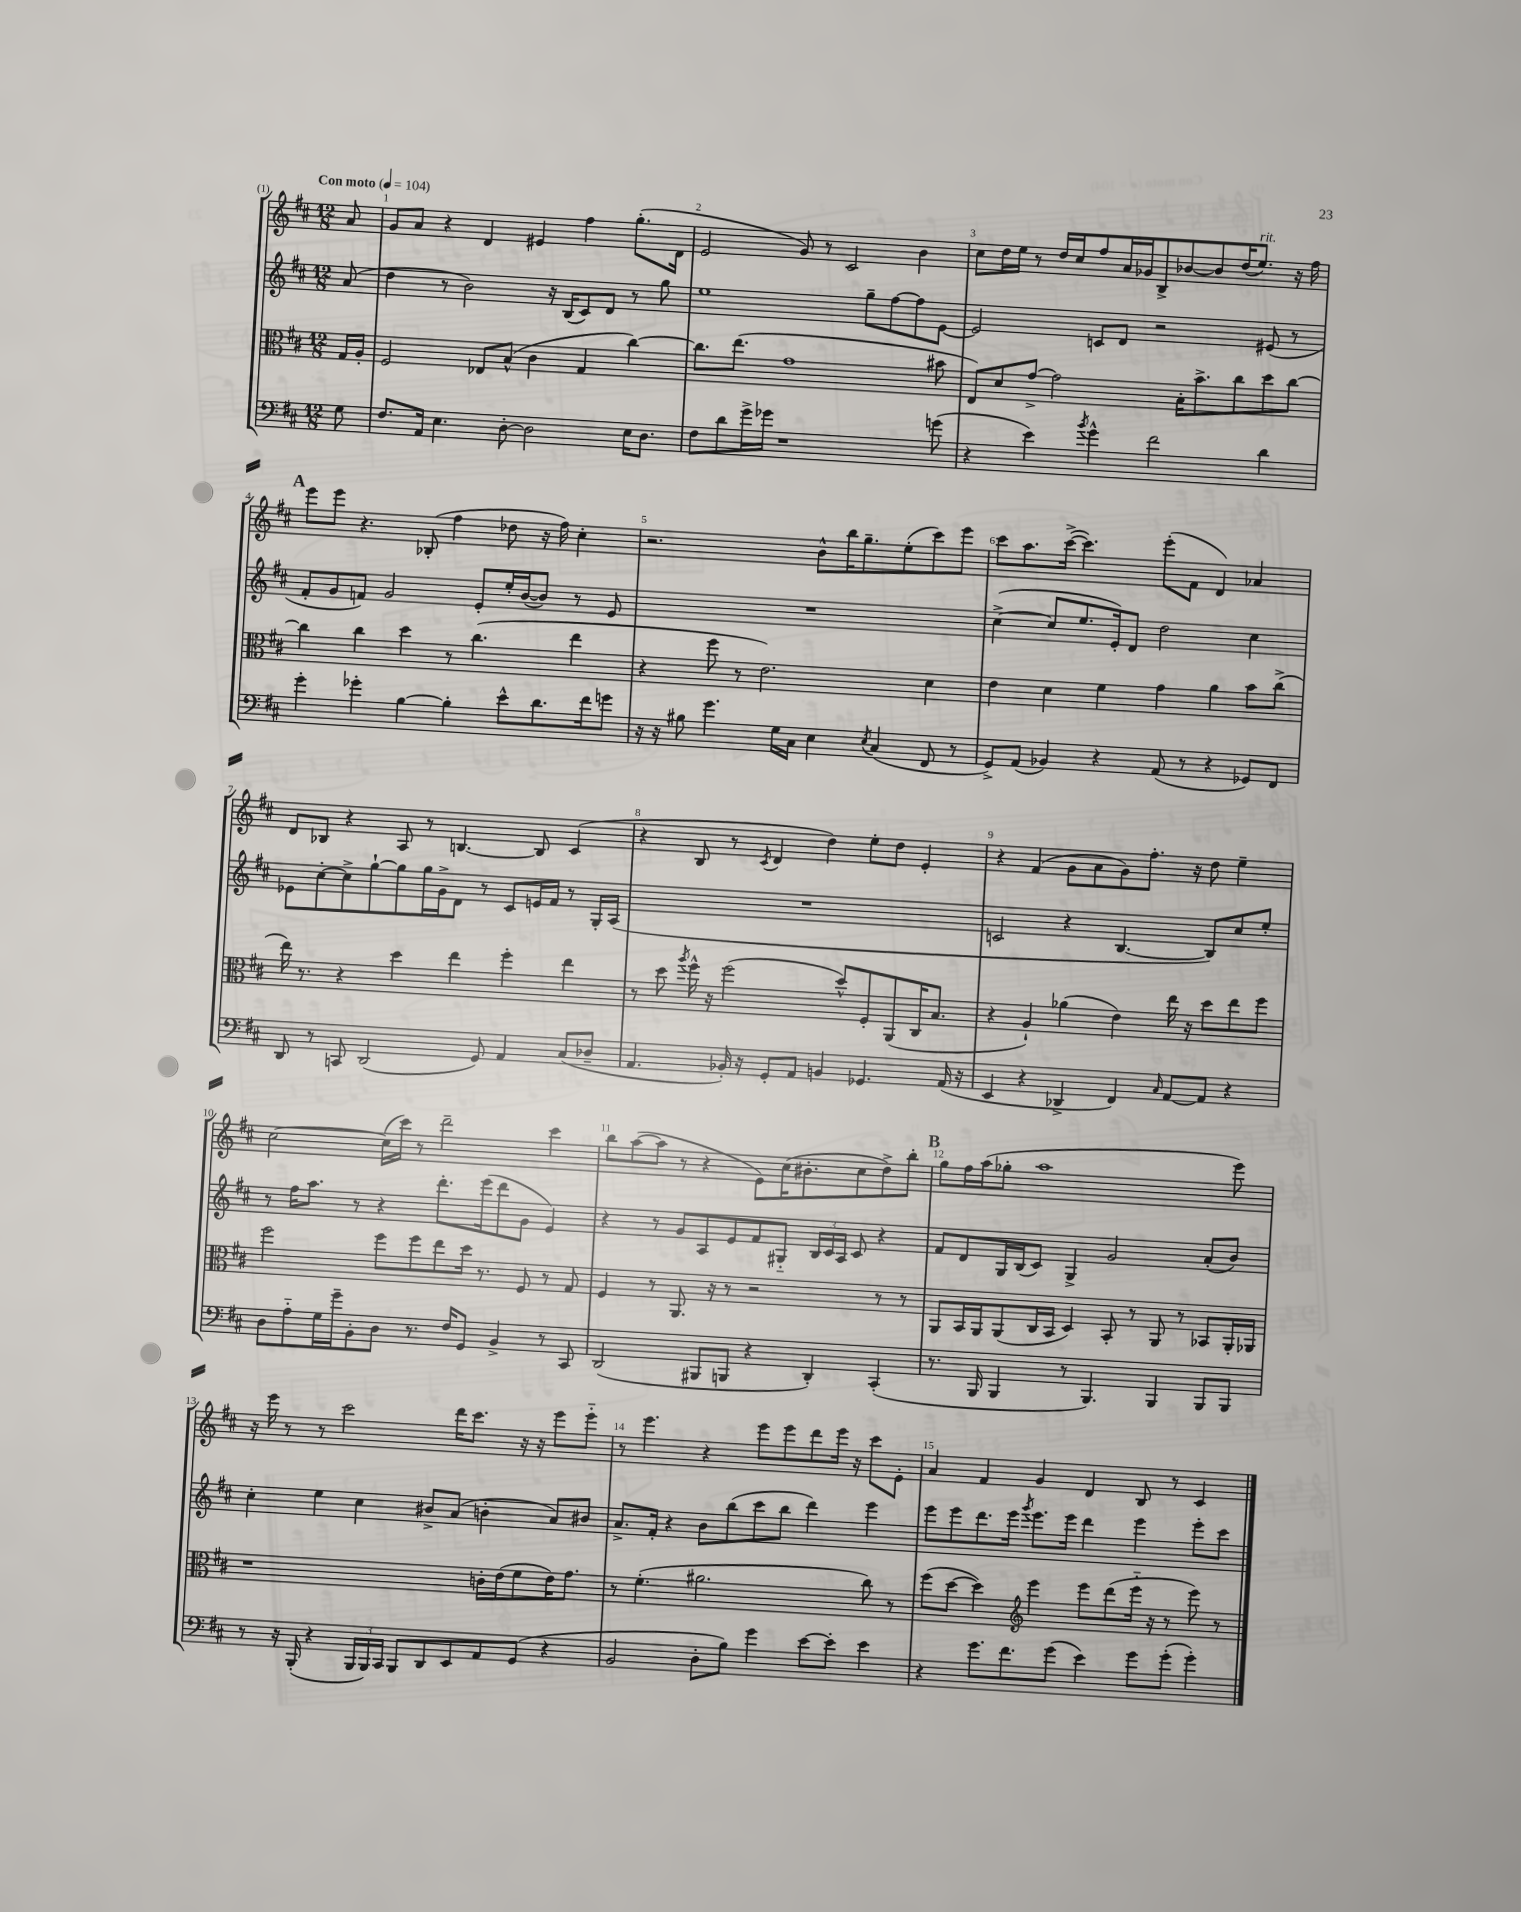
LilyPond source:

<<
\new StaffGroup <<
\new Staff = "s0" {
    \clef treble \key d \major \numericTimeSignature \time 12/8 \partial 8 \tempo "Con moto" 4 = 104
    \autoBeamOff a'8 |
    g'8[ a'8] r4 d'4 eis'4 fis''4 g''8.[-.( d'16] |
    e'2 g'8) r8 cis'2 b'4 |
    cis''8[ d''16 e''16] r8 d''16[ cis''16 fis''8 a'16 ges'16 b8-> bes'8~ bes'8 d''16( e''8.]^\markup { \italic "rit." }) r16 fis''16 |
    \mark \markup { \bold "A" } e'''8[ e'''8] r4. bes8-.( fis''4 des''8 r16 fis''16) cis''4-. |
    r2. b'8[-^ b''16 g''8.-- e''8-.( cis'''8) e'''8] |
    cis'''8[ a''8. cis'''16]~->( cis'''4.) e'''8[-.( fis'8] d'4) aes'4 |
    d'8[ bes8] r4 a8 r8 b4.~ b8 cis'4( |
    r4 b8 r8 \acciaccatura { cis'8 } d'4 d''4) e''8[-. d''8] e'4-. |
    r4 fis'4( g'8[ a'8 g'8) fis''8.]-. r16 d''8 e''4-- |
    cis''2~ cis''16[( cis'''16]) r8 d'''2-- cis'''4 |
    b''8[ a''8~( a''8] r8 r4 e'8[) cis''16( bis'8.-. cis''8 d''8->) b''8]-. |
    \mark \markup { \bold "B" } g''8[ fis''16 a''16( ges''8]-. a''1 e'''8) |
    r16 e'''16 r8 r8 cis'''2 d'''16[ cis'''8.] r16 r16 e'''8[ e'''8]-_ |
    r8 e'''4. r4 e'''8[ e'''8 d'''8 e'''16] r16 cis'''8[ e'8]-. |
    a'4 fis'4 g'4 d'4 b8 r8 cis'4 \bar "|." |
}
\new Staff = "s1" {
    \clef treble \key d \major \numericTimeSignature \time 12/8 \partial 8
    \autoBeamOff a'8( |
    d''4 r8 b'2) r16 b16[( cis'8) d'8] r8 g''8 |
    e''1 g''8[-- fis''8~ fis''8 e'8]~ |
    e'2 c'8[ d'8] r2 eis'8( r8 |
    \mark \markup { \bold "A" } fis'8[-. g'8 f'8]) g'2 e'8[-. e''16-. b'16~( b'8]) r8 e'8 |
    R1. |
    cis''4~->( cis''8[ e''8. e'16-.) d'8] d''2 cis''4 |
    ees'8[ cis''8~-. cis''8-> g''8~-! g''8 g''16 g'16-> d'8] r8 cis'8[ e'16 fis'16] r8 g16[-. a16]( |
    R1. |
    c'2 r4 b4.~ b8[) cis''8 e''8]-. |
    r8 fis''16[ a''8.] r8 r4 d'''8.[-. e'''16( d'''8 g'8] e'4) |
    r4 r8 g'8[ a8 e'8 fis'8 gis8]-_ \tuplet 3/2 { b16[ cis'16 a16] } cis'8 r4 |
    \mark \markup { \bold "B" } fis'8[ d'8 g16 b16( cis'8]) g4-> g'2 a'8[-.( b'8]) |
    cis''4-. e''4 cis''4 bis'8[-> a'8]( b'4-. a'8[) bis'8] |
    a'8.[-> fis'16]-. r4 b'8[ b''8( cis'''8 b''8] d'''4) e'''4 |
    e'''8[ e'''8 d'''8. e'''16] \acciaccatura { g'''8 } e'''8.[ e'''16] d'''4 e'''4 e'''8[-. cis'''8] \bar "|." |
}
\new Staff = "s2" {
    \clef alto \key d \major \numericTimeSignature \time 12/8 \partial 8
    \autoBeamOff g16[ a16]-. |
    fis2 ees8[ b8]-^( cis'4 g4 cis''4~) |
    cis''8.[ e''8.]( g'1 bis'8 |
    e8[) d'8 g'8]~-> g'2 b16[-. b'8.-> cis''8 d''8 cis''8]~ |
    \mark \markup { \bold "A" } cis''4 cis''4 d''4 r8 cis''4.( e''4 |
    r4 fis''8 r8 e'2.) d'4 |
    e'4 d'4 fis'4 g'4 a'4 b'8[ cis''8]->( |
    e''16) r8. r4 d''4 e''4 fis''4-. e''4 |
    r8 d''8 \acciaccatura { a''8 } fis''16-^ r16 fis''2( d''8[-^) fis8-. a,8( cis16 b8.] |
    r4 a4-!) aes'4( e'4) e''16 r16 d''8[ e''8 fis''8] |
    fis''2 fis''8[ fis''8 e''8 d''16] r8. fis8 r8 g8 |
    fis4 r8 a,8. r16 r8 r2 r8 r8 |
    \mark \markup { \bold "B" } a,8[ b,16 a,16 a,8( cis16 b,16] d4) b,8-. r8 a,8 r8 bes,8[ a,16-. aes,16] |
    r1 c'16[-. e'16( fis'8 e'16) g'8.] |
    r8 fis'4.-.( ais'2. cis''8) r8 |
    fis''8[( d''8]~ d''4) \clef treble e'''4 e'''8[ d'''8( e'''16]-_ r16 r8 e'''8) r8 \bar "|." |
}
\new Staff = "s3" {
    \clef bass \key d \major \numericTimeSignature \time 12/8 \partial 8
    \autoBeamOff g8 |
    fis8.[ a,16] e4. d8~-. d2 e16[ d8.] |
    fis8[ d'8 g'16-> ges'16] r1 g'8( |
    r4 e'4) \acciaccatura { b'8 } g'4-^ fis'2 d'4 |
    \mark \markup { \bold "A" } g'4-. ges'4-. b4~ b4-. e'8[-^ d'8. fis'16 g'8] |
    r16 r16 bis8 g'4. g16[ cis16] e4 \acciaccatura { e8 } cis4( fis,8 r8 |
    g,8[->) a,8]( bes,4) r4 a,8( r8 r4 ges,8[) fis,8] |
    d,8 r8 c,8 d,2( g,8) a,4 cis8[( des8]-- |
    a,4. bes,16-.) r16 g,8[-. a,8] b,4 ges,4. a,16( r16 |
    e,4 r4 des,4-> fis,4) \grace { cis16 } a,8[~ a,8] r4 |
    d8[ a8-_ g16 g'16-- b,8-. d8] r8. fis16[ g,8] b,4-> r8 cis,8 |
    d,2( bis,,8[ b,,8] r4 d,4-.) cis,4-.( |
    \mark \markup { \bold "B" } r8. b,,16 b,,4 r8 b,,4.) b,,4 b,,8[ b,,8] |
    r8 r16 b,,16-.( r4 \tuplet 3/2 { b,,16[ b,,16) cis,16] } b,,8[ d,8 e,8 a,8 g,8]( r4 |
    b,2 d8[-. b8]) g'4 e'8[~ e'8]-. e'4 |
    r4 g'8.[ fis'8. g'8]( e'4) g'8[ g'8]-.( g'4-.) \bar "|." |
}
>>
>>
\layout { \context { \Score \override BarNumber.break-visibility = ##(#f #t #t) barNumberVisibility = #all-bar-numbers-visible } }
